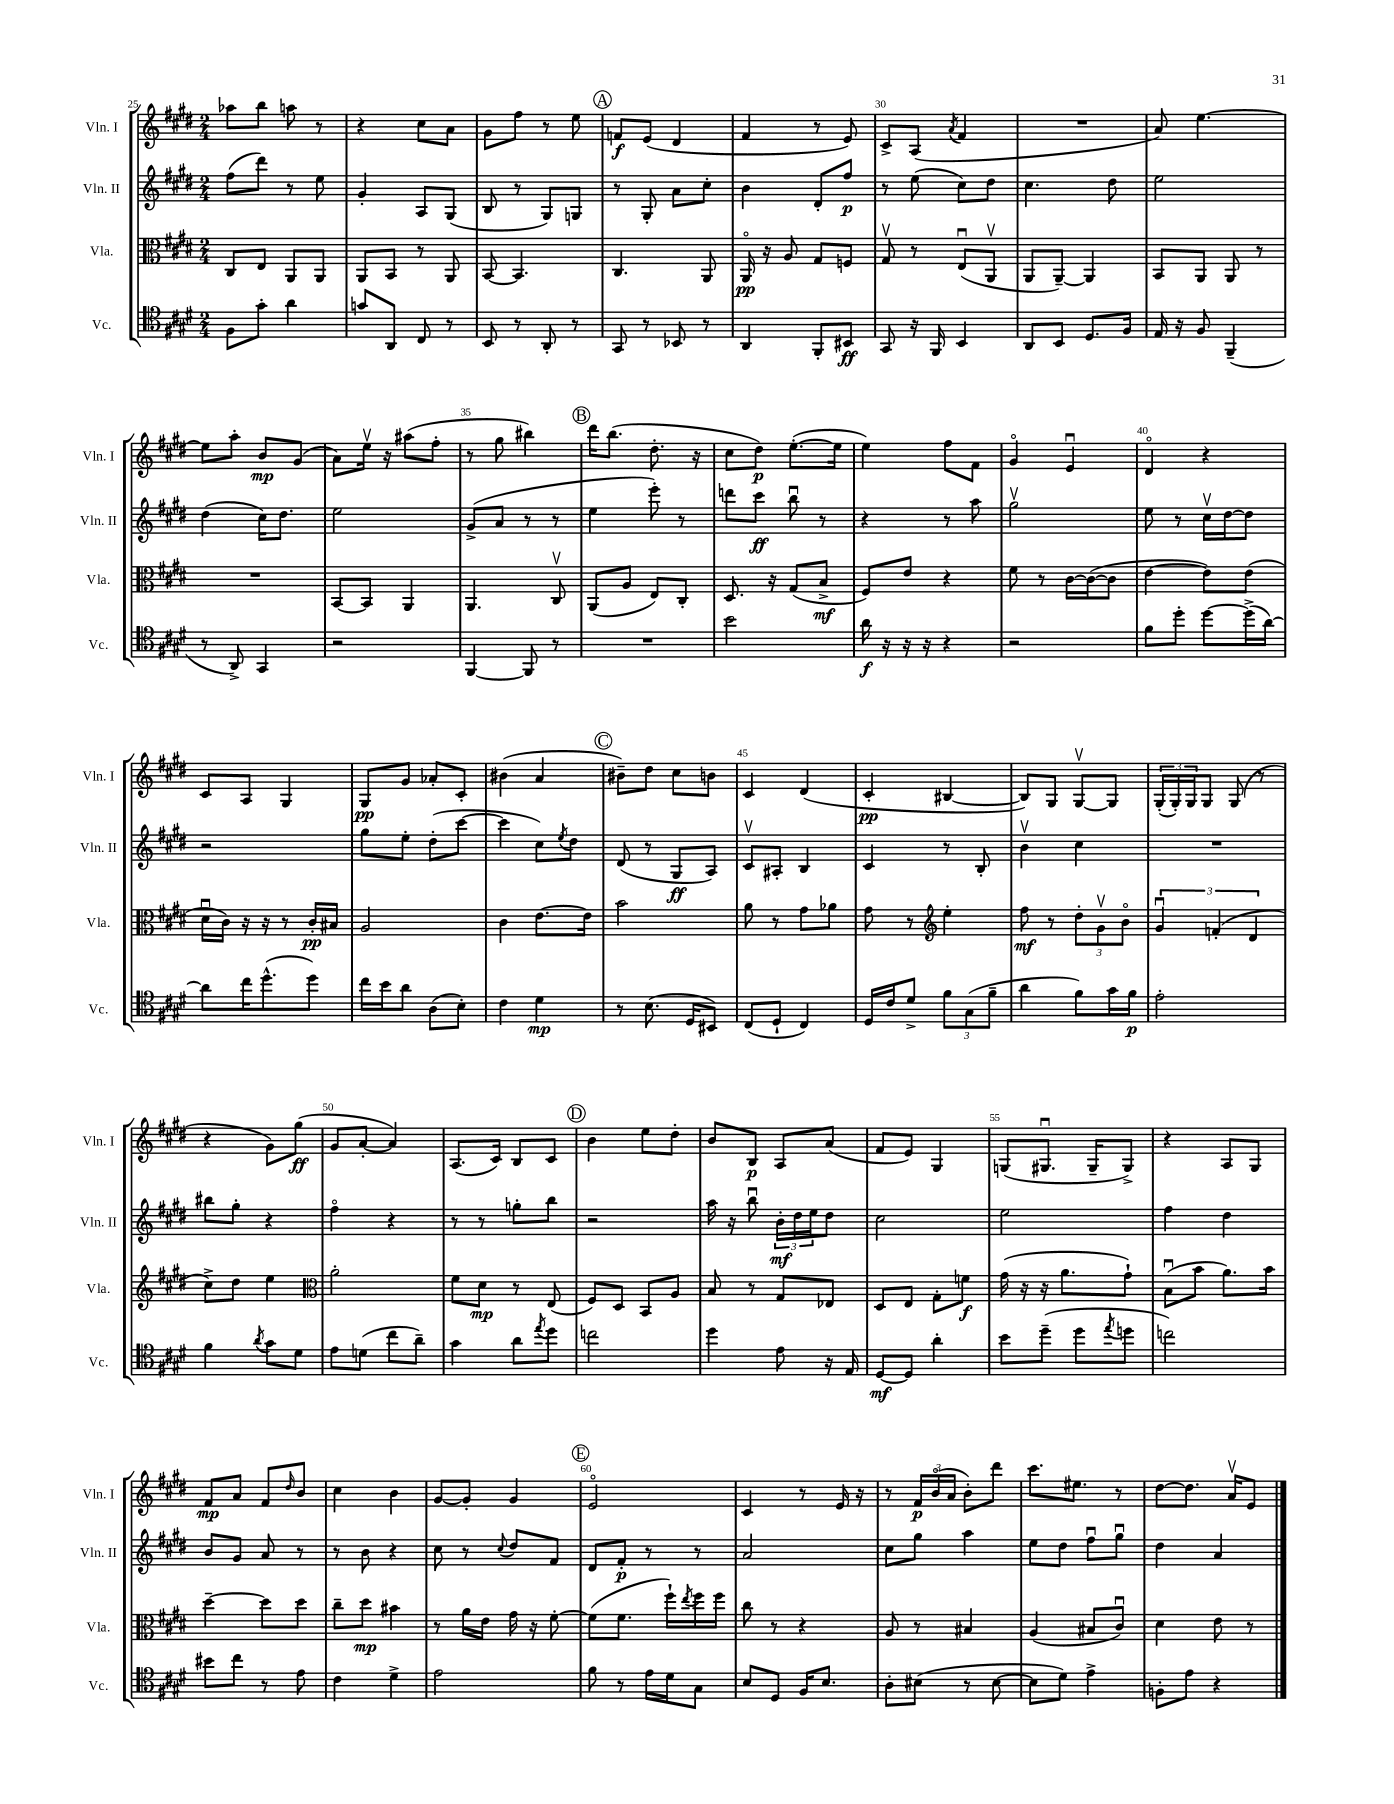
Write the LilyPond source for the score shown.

<<
\new StaffGroup <<
\new Staff = "s0" \with { instrumentName = "Vln. I" shortInstrumentName = "Vln. I" } {
    \clef treble \key e \major \numericTimeSignature \time 2/4
    aes''8 b''8 a''8 r8 |
    r4 cis''8 a'8 |
    gis'8 fis''8 r8 e''8 |
    \mark \markup { \circle "A" } f'8\f e'8( dis'4 |
    fis'4 r8 e'8) |
    cis'8-> a8( \acciaccatura { a'8 } fis'4 |
    R2 |
    a'8) e''4.~ |
    e''8 a''8-. b'8\mp gis'8( |
    a'8) e''16\upbow r16 ais''8( fis''8-. |
    r8 gis''8 bis''4) |
    \mark \markup { \circle "B" } dis'''16 b''8.( dis''8.-. r16 |
    cis''8 dis''8\p) e''8.~-.( e''16 |
    e''4) fis''8 fis'8 |
    gis'4\flageolet e'4\downbow |
    dis'4\flageolet r4 |
    cis'8 a8 gis4 |
    gis8\pp gis'8 aes'8-. cis'8-. |
    bis'4( a'4 |
    \mark \markup { \circle "C" } bis'8--) dis''8 cis''8 b'8 |
    cis'4 dis'4( |
    cis'4-.\pp bis4~ |
    bis8) gis8 gis8~\upbow gis8 |
    \tuplet 3/2 { gis16-.( gis16-.) gis16 } gis8 gis8( r8 |
    r4 gis'8) gis''8\ff( |
    gis'8 a'8~-. a'4) |
    a8.( cis'16) b8 cis'8 |
    \mark \markup { \circle "D" } b'4 e''8 dis''8-. |
    b'8 b8\p a8 a'8( |
    fis'8 e'8) gis4 |
    g8( gis8.\downbow gis16-- gis8->) |
    r4 a8 gis8 |
    fis'8\mp a'8 fis'8 \grace { dis''16 } b'8 |
    cis''4 b'4 |
    gis'8~ gis'8-. gis'4 |
    \mark \markup { \circle "E" } e'2\flageolet |
    cis'4 r8 e'16 r16 |
    r8 \tuplet 3/2 { fis'16\p b'16\flageolet( a'16 } b'8-.) dis'''8 |
    cis'''8. eis''8. r8 |
    dis''8~ dis''8. a'16\upbow e'8 \bar "|." |
}
\new Staff = "s1" \with { instrumentName = "Vln. II" shortInstrumentName = "Vln. II" } {
    \clef treble \key e \major \numericTimeSignature \time 2/4
    fis''8( dis'''8) r8 e''8 |
    gis'4-. a8 gis8( |
    b8 r8 gis8) g8 |
    \mark \markup { \circle "A" } r8 gis8-. a'8 cis''8-. |
    b'4 dis'8-. fis''8\p |
    r8 e''8( cis''8) dis''8 |
    cis''4. dis''8 |
    e''2 |
    dis''4( cis''16) dis''8. |
    e''2 |
    gis'8->( a'8 r8 r8 |
    \mark \markup { \circle "B" } e''4 e'''8-.) r8 |
    d'''8 cis'''8\ff b''8\downbow r8 |
    r4 r8 a''8 |
    gis''2\upbow |
    e''8 r8 cis''16\upbow dis''16~ dis''8 |
    r2 |
    gis''8 e''8-. dis''8-.( cis'''8~ |
    cis'''4 cis''8) \acciaccatura { e''8 } dis''8 |
    \mark \markup { \circle "C" } dis'8( r8 gis8\ff a8) |
    cis'8\upbow ais8-. b4 |
    cis'4 r8 b8-. |
    b'4\upbow cis''4 |
    R2 |
    bis''8 gis''8-. r4 |
    fis''4\flageolet r4 |
    r8 r8 g''8-. b''8 |
    \mark \markup { \circle "D" } r2 |
    a''16 r16 b''8\downbow \tuplet 3/2 { b'16-.\mf dis''16 e''16 } dis''8 |
    cis''2 |
    e''2 |
    fis''4 dis''4 |
    b'8 gis'8 a'8 r8 |
    r8 b'8 r4 |
    cis''8 r8 \appoggiatura { cis''8 } dis''8 fis'8 |
    \mark \markup { \circle "E" } dis'8 fis'8-.\p r8 r8 |
    a'2 |
    cis''8 gis''8 a''4 |
    e''8 dis''8 fis''8\downbow gis''8\downbow |
    dis''4 a'4 \bar "|." |
}
\new Staff = "s2" \with { instrumentName = "Vla." shortInstrumentName = "Vla." } {
    \clef alto \key e \major \numericTimeSignature \time 2/4
    cis8 e8 a,8 a,8 |
    a,8 b,8 r8 a,8 |
    b,8~ b,4. |
    \mark \markup { \circle "A" } cis4. a,8 |
    a,16\flageolet\pp r16 a8 gis8 f8 |
    gis8\upbow r8 e8\downbow( a,8\upbow |
    a,8 a,8~--) a,4 |
    b,8 a,8 a,8 r8 |
    R2 |
    b,8~ b,8 a,4 |
    a,4. cis8\upbow |
    \mark \markup { \circle "B" } a,8( a8 e8) cis8-. |
    dis8. r16 gis8( b8->\mf |
    fis8) e'8 r4 |
    fis'8 r8 cis'16~ cis'16~( cis'8 |
    e'4~ e'8) e'8( |
    dis'16\downbow cis'16) r16 r16 r8 cis'16-.\pp bis16 |
    a2 |
    cis'4 e'8.~ e'16 |
    \mark \markup { \circle "C" } b'2 |
    a'8 r8 gis'8 aes'8 |
    gis'8 r8 \clef treble e''4-. |
    fis''8\mf r8 \tuplet 3/2 { dis''8-. gis'8\upbow b'8\flageolet } |
    \tuplet 3/2 { gis'4\downbow f'4-.( dis'4 } |
    cis''8->) dis''8 e''4 |
    \clef alto a'2-. |
    fis'8 dis'8\mp r8 e8( |
    \mark \markup { \circle "D" } fis8) dis8 b,8 a8 |
    b8 r8 gis8 ees8 |
    dis8 e8 gis8-. f'8\f |
    gis'16( r16 r16 a'8. gis'8-!) |
    b8\downbow( b'8 a'8.) b'16 |
    dis''4~-- dis''8 dis''8 |
    cis''8-- dis''8\mp bis'4 |
    r8 a'16 e'16 gis'16 r16 fis'8~-. |
    \mark \markup { \circle "E" } fis'8( fis'8. fis''16-!) \acciaccatura { e''8 } fis''16 fis''16 |
    cis''8 r8 r4 |
    a8 r8 bis4 |
    a4( bis8 cis'8\downbow) |
    dis'4 e'8 r8 \bar "|." |
}
\new Staff = "s3" \with { instrumentName = "Vc." shortInstrumentName = "Vc." } {
    \clef tenor \key e \major \numericTimeSignature \time 2/4
    fis8 gis'8-. a'4 |
    g'8 a,8 cis8 r8 |
    b,8 r8 a,8-. r8 |
    \mark \markup { \circle "A" } gis,8 r8 bes,8 r8 |
    a,4 fis,8-. bis,8\ff |
    gis,8 r16 fis,16 b,4 |
    a,8 b,8 dis8. fis16 |
    e16 r16 fis8 fis,4--( |
    r8 a,8->) gis,4 |
    r2 |
    fis,4~ fis,8 r8 |
    \mark \markup { \circle "B" } R2 |
    b'2 |
    a'16\f r16 r16 r16 r4 |
    r2 |
    fis'8 dis''8-. dis''8~ dis''16->( a'16~) |
    a'8 cis''16 dis''8.-^( dis''8) |
    cis''16 b'16 a'8 a8( b8-.) |
    cis'4 dis'4\mp |
    \mark \markup { \circle "C" } r8 b8.( dis16 bis,8) |
    cis8( dis8-! cis4) |
    dis16 cis'16 dis'8-> \tuplet 3/2 { fis'8 gis8( fis'8-- } |
    a'4 fis'8) gis'16 fis'16\p |
    e'2-. |
    fis'4 \acciaccatura { a'8 } gis'8 dis'8 |
    e'8 d'8( cis''8 a'8--) |
    gis'4 a'8 \acciaccatura { e''8 } dis''8 |
    \mark \markup { \circle "D" } c''2 |
    dis''4 e'8 r16 e16 |
    dis8~\mf dis8 a'4-. |
    b'8 dis''8--( dis''8 \acciaccatura { e''8 } d''8 |
    c''2) |
    bis'8 cis''8 r8 e'8 |
    cis'4 dis'4-> |
    e'2 |
    \mark \markup { \circle "E" } fis'8 r8 e'16 dis'16 gis8 |
    b8 dis8 fis16 b8. |
    a8-. bis8( r8 bis8~ |
    bis8 dis'8) e'4-> |
    f8-. e'8 r4 \bar "|." |
}
>>
>>
\layout { \context { \Score currentBarNumber = #25 \override BarNumber.break-visibility = ##(#f #t #t) barNumberVisibility = #(every-nth-bar-number-visible 5) } }
